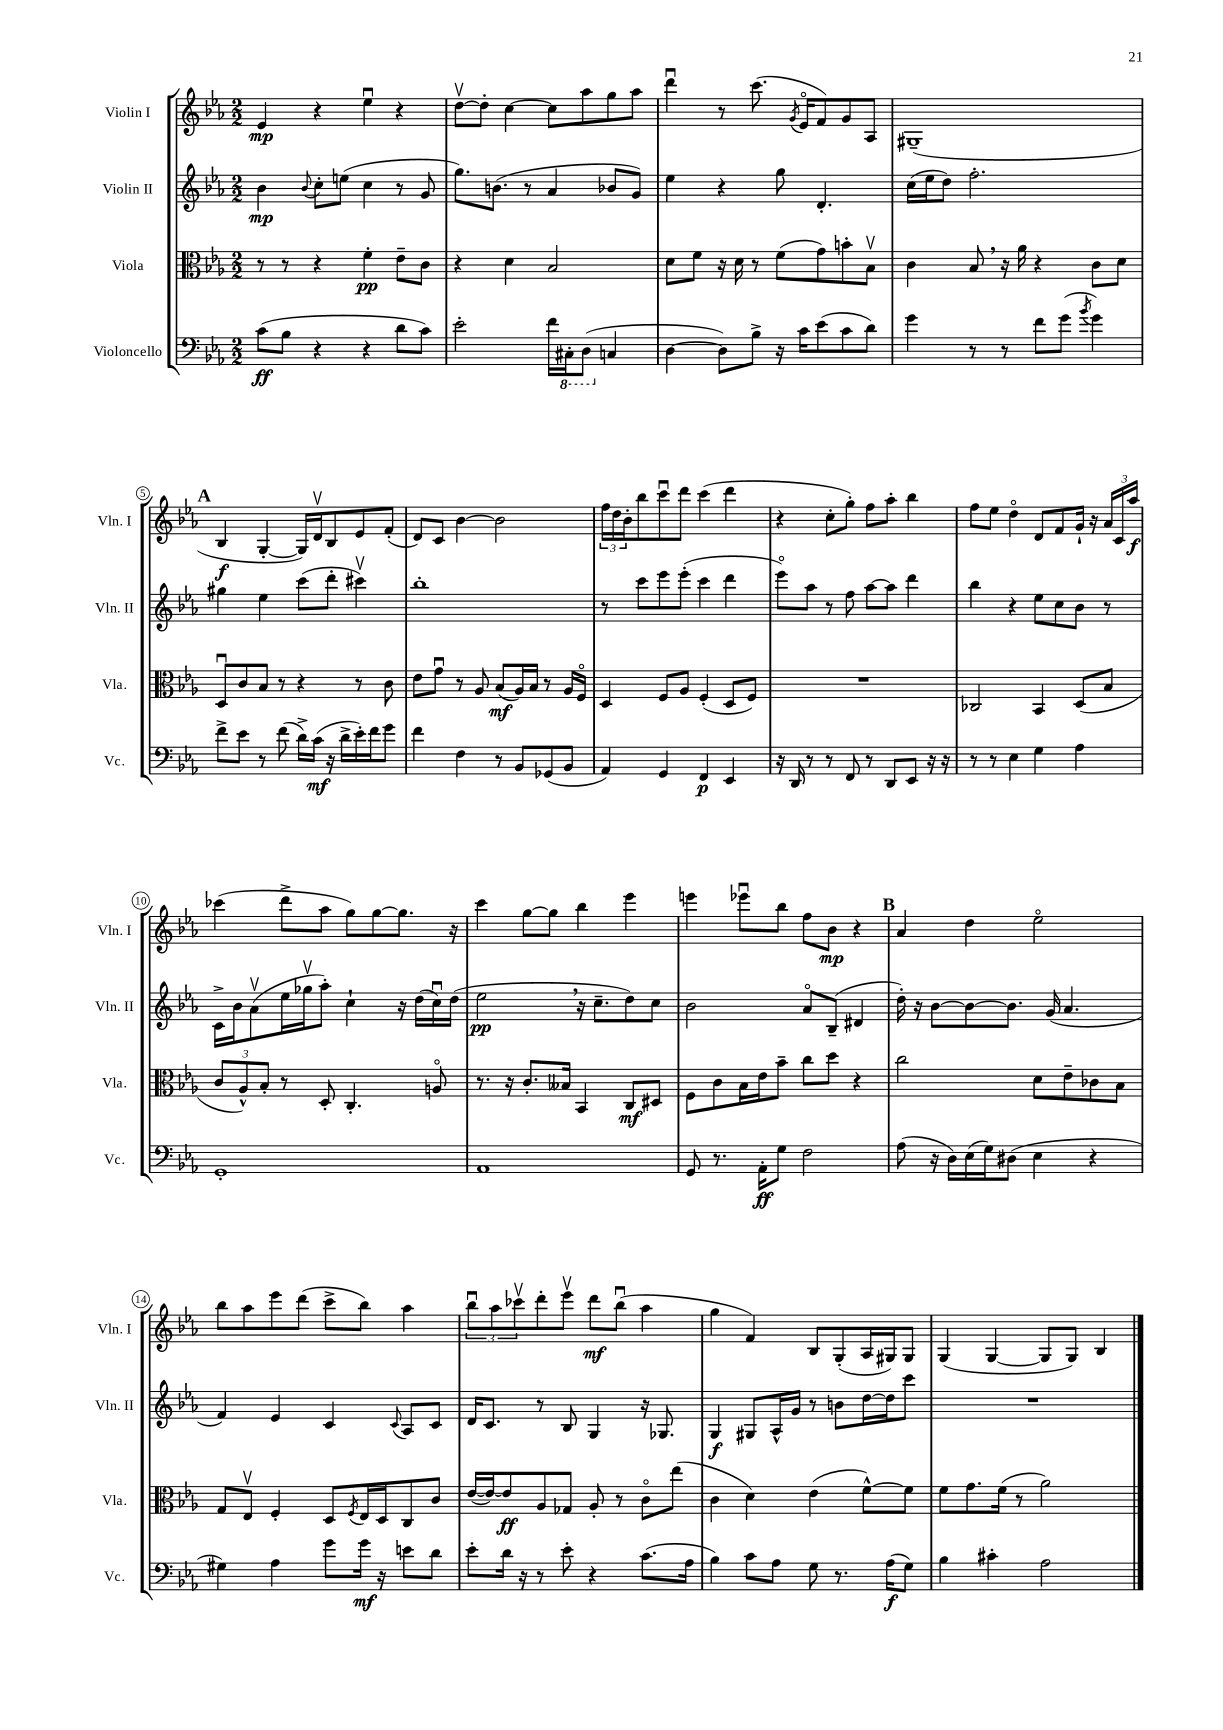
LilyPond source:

<<
\new StaffGroup <<
\new Staff = "s0" \with { instrumentName = "Violin I" shortInstrumentName = "Vln. I" } {
    \clef treble \key ees \major \numericTimeSignature \time 2/2
    ees'4\mp r4 ees''4\downbow r4 |
    d''8~\upbow d''8-. c''4~ c''8 aes''8 g''8 aes''8 |
    d'''4\downbow r8 c'''8.( \acciaccatura { g'8 } ees'16\flageolet f'8) g'8 aes8 |
    gis1--( |
    \mark \markup { \bold "A" } bes4\f g4~-. g16) d'16\upbow bes8 ees'8 f'8-.( |
    d'8) c'8 bes'4~ bes'2 |
    \tuplet 3/2 { f''16 d''16 bes'16-. } bes''8 c'''8\downbow d'''8 c'''4( d'''4 |
    r4 c''8-. g''8-.) f''8 aes''8-. bes''4 |
    f''8 ees''8 d''4\flageolet d'8 f'8 g'16-! r16 \tuplet 3/2 { aes'16 c'16 aes''16\f } |
    ces'''4( d'''8-> aes''8 g''8) g''8~ g''8. r16 |
    c'''4 g''8~ g''8 bes''4 ees'''4 |
    e'''4 ees'''8\downbow bes''8 f''8 bes'8\mp r4 |
    \mark \markup { \bold "B" } aes'4 d''4 ees''2\flageolet |
    bes''8 aes''8 ees'''8 d'''8( c'''8-> bes''8) aes''4 |
    \tuplet 3/2 { bes''8\downbow aes''8 ces'''8\upbow } d'''8-. ees'''8\upbow d'''8\mf bes''8\downbow( aes''4 |
    g''4 f'4) bes8 g8-.( aes16 gis16) gis8 |
    g4( g4~ g8 g8) bes4 \bar "|." |
}
\new Staff = "s1" \with { instrumentName = "Violin II" shortInstrumentName = "Vln. II" } {
    \clef treble \key ees \major \numericTimeSignature \time 2/2
    bes'4\mp \appoggiatura { bes'8 } c''8-. e''8( c''4 r8 g'8 |
    g''8.) b'8.( r8 aes'4 bes'8 g'8) |
    ees''4 r4 g''8 d'4.-. |
    c''16( ees''16 d''8) f''2.-. |
    \mark \markup { \bold "A" } gis''4 ees''4 c'''8( d'''8-. cis'''4\upbow) |
    bes''1-. |
    r8 c'''8 ees'''8 ees'''8-.( c'''4 d'''4 |
    ees'''8\flageolet) aes''8 r8 f''8 aes''8~ aes''8 d'''4 |
    bes''4 r4 ees''8 c''8 bes'8 r8 |
    c'16-> bes'16 aes'8\upbow( ees''16 ges''16\upbow aes''8-.) c''4-! r16 d''16( c''16\downbow) d''16( |
    ees''2\pp \breathe r16 c''8.-- d''8) c''8 |
    bes'2 aes'8\flageolet bes8--( dis'4 |
    \mark \markup { \bold "B" } d''16-.) r16 bes'8~ bes'8~ bes'8. g'16( aes'4. |
    f'4) ees'4 c'4 \appoggiatura { c'8 } aes8 c'8 |
    d'16 c'8. r8 bes8 g4 r16 ges8. |
    g4\f gis8 aes16-^ g'16 r8 b'8 d''16~ d''16 c'''8 |
    R1 \bar "|." |
}
\new Staff = "s2" \with { instrumentName = "Viola" shortInstrumentName = "Vla." } {
    \clef alto \key ees \major \numericTimeSignature \time 2/2
    r8 r8 r4 f'4-.\pp ees'8-- c'8 |
    r4 d'4 bes2 |
    d'8 f'8 r16 d'16 r8 f'8( g'8) b'8-. bes8\upbow |
    c'4 bes8 \breathe r16 aes'16 r4 c'8 d'8 |
    \mark \markup { \bold "A" } d8\downbow c'8 bes8 r8 r4 r8 c'8 |
    ees'8 g'8\downbow r8 aes8 bes8\mf( aes16) bes16 r8 aes16 f16\flageolet |
    d4 f8 aes8 f4-.( d8 f8) |
    R1 |
    ces2 bes,4 d8( bes8 |
    \tuplet 3/2 { c'8 aes8-^) bes8-. } r8 d8-. c4.-. a8\flageolet |
    r8. r16 c'8.-. beses16 bes,4 c8\mf dis8 |
    f8 c'8 bes16 ees'16 bes'8-- c''8 d''8 r4 |
    \mark \markup { \bold "B" } c''2 d'8 ees'8-- ces'8 bes8 |
    g8 ees8\upbow f4-. d8 \acciaccatura { f8 } ees16 d16 c8 c'8 |
    ees'16~( ees'16~) ees'8\ff aes8 ges8 aes8-. r8 c'8\flageolet ees''8( |
    c'4 d'4) ees'4( f'8~-^) f'8 |
    f'8 g'8. f'16( r8 aes'2) \bar "|." |
}
\new Staff = "s3" \with { instrumentName = "Violoncello" shortInstrumentName = "Vc." } {
    \clef bass \key ees \major \numericTimeSignature \time 2/2
    c'8\ff( bes8 r4 r4 d'8 c'8) |
    ees'2-. f'16 \ottava #-1 cis,16-. d,8( \ottava #0 c!4 |
    d4~ d8) bes8-> r16 c'16 ees'8( c'8 d'8) |
    g'4 r8 r8 f'8 g'8( \acciaccatura { bes'8 } g'4) |
    \mark \markup { \bold "A" } f'8-> ees'8 r8 f'8( d'16->) c'16\mf( r16 d'16-> ees'16-.) f'16 g'8 |
    f'4 f4 r8 bes,8 ges,8( bes,8 |
    aes,4) g,4 f,4\p ees,4 |
    r16 d,16 r8 r8 f,8 r8 d,8 ees,8 r16 r16 |
    r8 r8 ees4 g4 aes4 |
    g,1-. |
    aes,1 |
    g,8 r8. aes,16-.\ff g8 f2 |
    \mark \markup { \bold "B" } aes8( r16 d16) ees16( g16) dis8( ees4 r4 |
    gis4) aes4 g'8 g'16\mf r16 e'8 d'8 |
    ees'8-. d'16 r16 r8 ees'8-. r4 c'8.( aes16 |
    bes4) c'8 aes8 g8 r8. aes16\f( g8) |
    bes4 cis'4-. aes2 \bar "|." |
}
>>
>>
\layout { \context { \Score \override BarNumber.stencil = #(make-stencil-circler 0.1 0.3 ly:text-interface::print) } }
